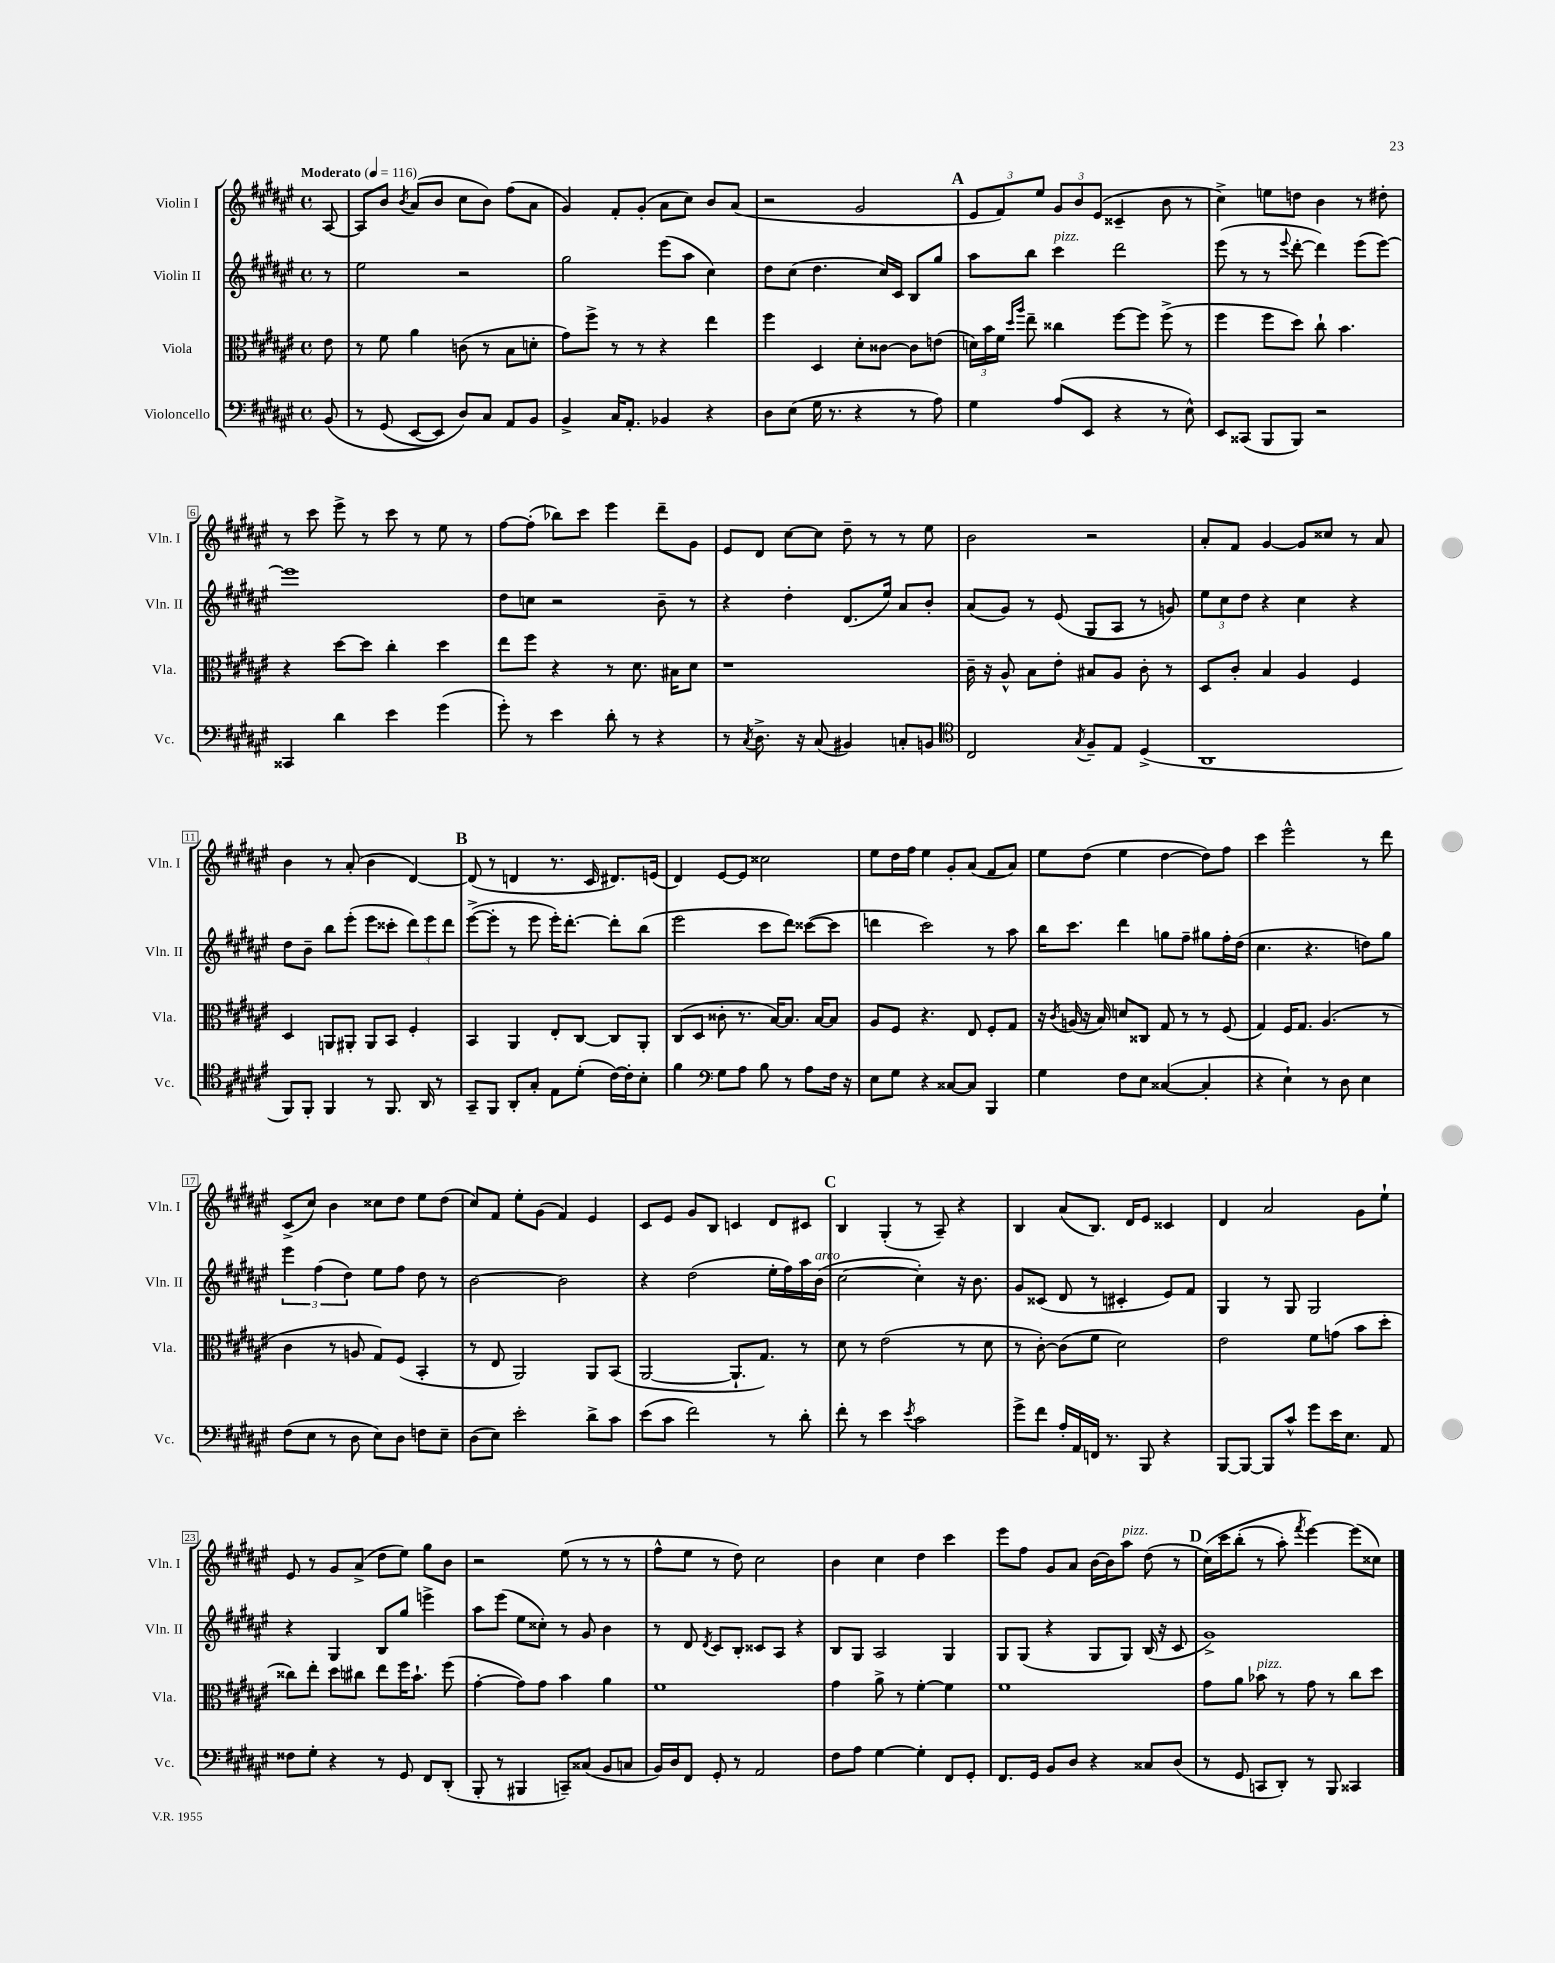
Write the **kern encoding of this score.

**kern	**kern	**kern	**kern
*staff4	*staff3	*staff2	*staff1
*clefF4	*clefC3	*clefG2	*clefG2
*k[f#c#g#d#a#e#]	*k[f#c#g#d#a#e#]	*k[f#c#g#d#a#e#]	*k[f#c#g#d#a#e#]
*M4/4	*M4/4	*M4/4	*M4/4
*met(c)	*met(c)	*met(c)	*met(c)
*MM116	*MM116	*MM116	*MM116
&(8BB/	8e#\	8r	[8A#/
=	=	=	=
8r	8r	2ee#\	8A#/]L
(8GG#/	8f#\	.	8b/J
.	.	.	8qb/
[8EE#/L	4a#\	.	(8a#/L
8EE#/]J)	.	.	8b/J
8D#/L&)	(8c\	2r	8cc#\L
8C#/J	8r	.	8b\J)
8AA#/L	8B\L	.	(8ff#\L
8BB/J	8d'\J	.	8a#\J
=	=	=	=
4BB^/	8g#\L)	2gg#\	4g#/)
.	8ff#^\J	.	.
16C#/LK	8r	.	8f#'/L
8.AA#'/J	.	.	.
.	8r	.	(8g#'/J
4BB-/	4r	(8eee#\L	8a#\L
.	.	8aa#\J	8cc#\J)
4r	4ee#\	4cc#\)	8b/L
.	.	.	(8a#/J
=	=	=	=
8D#\L	4ff#\	8dd#\L	2r
(8E#\J	.	(8cc#\J	.
16G#\	4D#/	4.dd#\	.
8.r	.	.	.
4r	8d#'\L	.	2g#/
.	[8c##\J	16cc#/LL)	.
.	.	16c#/JJ	.
8r	8c##\]L	8B/L	.
8A#\)	(8e\J	8gg#/J	.
=	=	=	=
4G#\	24d\LL)	8aa#\L	12e#/L
.	24b\	.	.
.	24f#\JJ	.	12f#/)
.	16qqdd#/LL	.	.
.	16qqaa#/JJ	.	.
.	8ee#~\	8bb\J	.
.	.	.	12ee#/J
(8A#/L	4cc##\	4ccc#\	12g#/L
.	.	.	12b/
8EE#/J	.	.	.
.	.	.	(12e#/J
4r	[8ff#\L	2ddd#\	4c##~/
.	8ff#\]J	.	.
8r	(8ff#^\	.	8b\
8E#^^\)	8r	.	8r
=	=	=	=
8EE#/L	4ff#\	(8eee#\	4cc#^\)
(8CC##/J	.	8r	.
8BBB/L	8ff#\L	8r	8ee\L
.	.	8qqeee#/	.
8BBB/J)	8dd#\J)	[8ddd#'\	8dd\J
2r	8cc#`\	4ddd#\])	4b\
.	4.b\	.	.
.	.	(8eee#\L	8r
.	.	[8eee#\J)	8dd#'\
=	=	=	=
4CC##/	4r	1eee#]	8r
.	.	.	8ccc#\
4d#\	[8dd#\L	.	8eee#^\
.	8dd#\]J	.	8r
4e#\	4cc#'\	.	8ccc#\
.	.	.	8r
(4g#\	4dd#\	.	8ee#\
.	.	.	8r
=	=	=	=
8g#'\)	8ee#\L	8dd#\L	[8ff#\L
8r	8ff#\J	8cc\J	(8ff#'\]J
4e#\	4r	2r	8bb-\L)
.	.	.	8ccc#\J
8d#'\	8r	.	4eee#\
8r	8.d#\	.	.
4r	.	8b~\	8ddd#~\L
.	16B#\LK	.	.
.	8d#\J	8r	8g#\J
=	=	=	=
8r	1r	4r	8e#/L
8qC#/	.	.	.
8.D#^\	.	.	8d#/J
.	.	4dd#'\	[8cc#\L
16r	.	.	.
(8C#/	.	.	8cc#\]J
4BB#/)	.	(8.d#/L	8dd#~\
.	.	.	8r
.	.	16ee#/Jk)	.
8C'/L	.	8a#/L	8r
8BB/J	.	8b'/J	8ee#\
=	=	=	=
*clefC4	*	*	*
2C#/	16c#~\	(8a#/L	2b\
.	16r	.	.
.	8A#^^/	8g#/J)	.
.	8B\L	8r	.
.	8e#'\J	(8e#/	.
8qG#/	.	.	.
8F#~/L	8B#/L	8G#/L	2r
8E#/J	8A#/J	8A#/J	.
(4D#^/	8c#'\	8r	.
.	8r	8g/)	.
=	=	=	=
1AA#	8D#/L	12ee#\L	8a#'/L
.	.	12cc#\	.
.	8c#'/J	.	8f#/J
.	.	12dd#\J	.
.	4B/	4r	[4g#/
.	4A#/	4cc#\	8g#/]L
.	.	.	8cc##/J
.	4F#/	4r	8r
.	.	.	8a#/
=	=	=	=
8FF#/L)	4D#/	8dd#\L	4b\
8FF#'/J	.	8b~\J	.
4FF#/	8AA/L	8bb\L	8r
.	8AA#'/J	(8eee#'\J	(8a#'/
8r	8AA#/L	8eee#\L	4b\
8.FF#/	8BB/J	8ccc##'\J	.
.	4F#'/	12ddd#\L)	[4d#/)
16AA#/	.	.	.
.	.	12eee#\	.
8r	.	.	.
.	.	12ddd#\J	.
=	=	=	=
8GG#~/L	4BB/	([8eee#^\L	(8d#/]
8FF#/J	.	8eee#'\]J	8r
8AA#'/L	4AA#/	8r	4d/
8G#'/J	.	8eee#\	.
8E#\L	8E#'/L	16eee#'\LK)	8.r
.	.	[8.ddd#'\J	.
(8d#'\J	[8C#/J	.	.
.	.	.	16c#/
[16c#\LL)	8C#/]L	8ddd#'\]L	8.d#/L)
16c#'\]J	.	.	.
8B'\J	8AA#'/J	(8bb\J	.
.	.	.	(16e/Jk
=	=	=	=
4f#\	(8C#/L	2eee#\	4d#/)
.	8D#/J	.	.
*clefF4	*	*	*
8G#\L	8c##'\	.	[8e#/L
8A#\J	8.r	.	8e#/]J
8B\	.	8ccc#\L	2cc##\
.	[16B/LK)	.	.
8r	8.B/]J	8ddd#\J)	.
8A#\L	.	([8ccc##\L	.
.	[16B/LK	.	.
16F#\Jk	8B/]J	8ccc##\]J	.
16r	.	.	.
=	=	=	=
8E#\L	8A#/L	4ddd\	8ee#\L
8G#\J	8F#/J	.	16dd#\L
.	.	.	16ff#\JJ
4r	4.r	2ccc#\)	4ee#\
[8C##/L	.	.	8g#'/L
8C##/]J	8E#/	.	(8a#/J
4BBB/	8F#'/L	8r	8f#/L
.	8G#/J	8aa#\	8a#/J)
=	=	=	=
4G#\	16r	16bb\LK	8ee#\L
.	8qc#/	.	.
.	(16A/	8.ccc#\J	.
.	16r	.	(8dd#\J
.	16B/)	.	.
8F#\L	8d/L	4ddd#\	4ee#\
8E#\J	8C##/J	.	.
([4C##/	8G#/	8gg\L	[4dd#\
.	8r	8ff#~\J	.
4C##'/]	8r	8gg#\L	8dd#\]L)
.	(8F#/	16ff#'\L	8ff#\J
.	.	(16dd#\JJ	.
=	=	=	=
4r	4G#/)	4.cc#\	4ccc#\
4E#`\)	16F#/LK	.	2eee#^^\
.	8.G#/J	.	.
.	.	4.r	.
8r	(4.A#/	.	.
8D#\	.	.	.
4E#\	.	8dd\L)	8r
.	8r	8gg#\J	8ddd#\
=	=	=	=
(8F#\L	4c#\	6eee#\	(8c#^/L
8E#\J	.	.	8cc#/J)
.	.	(6ff#\	.
8r	8r	.	4b\
.	.	6dd#\)	.
8D#\	8A/	.	.
8E#\L)	8G#/L)	8ee#\L	8cc##\L
8D#\J	(8F#/J	8ff#\J	8dd#\J
8F\L	4BB'/	8dd#\	8ee#\L
8E#~\J	.	8r	(8dd#\J
=	=	=	=
(8D#\L	8r	[2b\	8cc#/L)
8E#\J)	8E#/	.	8f#/J
2e#'\	2AA#/)	.	8ee#'\L
.	.	.	(8g#\J
.	.	2b\]	4f#/)
8d#^\L	8AA#/L	.	4e#/
8c#\J	(8BB/J	.	.
=	=	=	=
(8e#\L	[2AA#/	4r	8c#/L
8c#\J	.	.	8e#/J
2f#\)	.	(2dd#\	8g#/L
.	.	.	8B/J
.	8.AA#`/]L	.	4c/
.	8.G#/J)	.	.
8r	.	16ee#'\LL	8d#/L
.	.	16ff#\)	.
8d#'\	8r	16aa#\	8c#/J
.	.	(16b\JJ	.
=	=	=	=
8f#'\	8d#\	[2cc#\	4B/
8r	8r	.	.
4e#\	(2e#\	.	(4G#'/
8qe#/	.	.	.
2c#\	.	4cc#'\])	8r
.	.	.	8A#~/)
.	8r	16r	4r
.	.	8.b\	.
.	8d#\	.	.
=	=	=	=
8g#^\L	8r	8g#/L	4B/
8f#\J	[8c#'\)	(8c##/J	.
16A#'/LL	(8c#\]L	8d#/	(8a#/L
16AA#/	.	.	.
16FF/JJ	8f#\J	8r	8.B/J)
8.r	.	.	.
.	2d#\)	4c#'/	.
.	.	.	16d#/LK
8BBB/	.	.	8e#/J
4r	.	8e#/L)	4c##/
.	.	8f#/J	.
=	=	=	=
[8BBB/L	2e#\	4G#/	4d#/
8BBB/_J	.	.	.
8BBB/]L	.	8r	2a#/
8c#^^/J	.	8G#/	.
8g#\L	8f#\L	2G#/	.
16e#\K	(8g\J	.	.
8.E#\J	.	.	.
.	8b\L	.	8g#\L
8AA#/	8dd#'\J	.	8ee#`\J
=	=	=	=
8F##\L	8cc##\L)	4r	8e#/
8G#'\J	8ee#'\J	.	8r
4r	8dd#\L	4G#/	8g#/L
.	8cc#\J	.	(8a#^/J
8r	8ee#\L	8B/L	8dd#\L
8GG#/	16ff#\K	8gg#/J	8ee#\J)
.	8.b`\J	.	.
8FF#/L	.	4eee^\	8gg#\L
(8DD#'/J	(8ff#\	.	8b\J
=	=	=	=
8BBB'/	[4g#'\	8aa#\L	2r
8r	.	(8eee#\J	.
4BBB#/	8g#\]L)	8ee#\L	.
.	8g#\J	8cc##'\J)	.
8CC~/L)	4b\	8r	(8ee#\
(8C##/J	.	8g#/	8r
8BB/L	4a#\	4b\	8r
8C/J	.	.	8r
=	=	=	=
16BB/LL)	1f#	8r	8ff#^^\L
16D#/J	.	.	.
8FF#/J	.	8d#/	8ee#\J
.	.	8qd#/	.
8GG#'/	.	8c#/L	8r
8r	.	8B'/J	8dd#\)
2AA#/	.	8c##/L	2cc#\
.	.	8A#/J	.
.	.	4r	.
=	=	=	=
8F#\L	4g#\	8B/L	4b\
8A#\J	.	8G#/J	.
[4G#\	8a#^\	2A#/	4cc#\
.	8r	.	.
4G#'\]	[4f#'\	.	4dd#\
8FF#/L	4f#\]	4G#/	4ccc#\
8GG#'/J	.	.	.
=	=	=	=
8.FF#/L	1f#	8G#/L	8eee#\L
.	.	(8G#/J	8ff#\J
16GG#/Jk	.	.	.
8BB/L	.	4r	8g#/L
8D#/J	.	.	8a#/J
4r	.	8G#/L	[16b\LL
.	.	.	16b\]J
.	.	8G#/J)	8aa#\J
8C##/L	.	(16B/	(8dd#\
.	.	16r	.
(8D#/J	.	8c#/	8r
=	=	=	=
8r	8g#\L	1g#^)	&(16cc#\LL)
.	.	.	16ccc#\J
8GG#/	8a#\J	.	(8bb'\J
8CC/L	8b-\	.	8r
8DD#'/J)	8r	.	8aa#'\)
.	.	.	8qfff#/
8r	8g#\	.	[4eee#\&)
8BBB/	8r	.	.
4CC##/	8cc#\L	.	(8eee#\]L
.	8dd#\J	.	8cc##\J)
==	==	==	==
*-	*-	*-	*-
